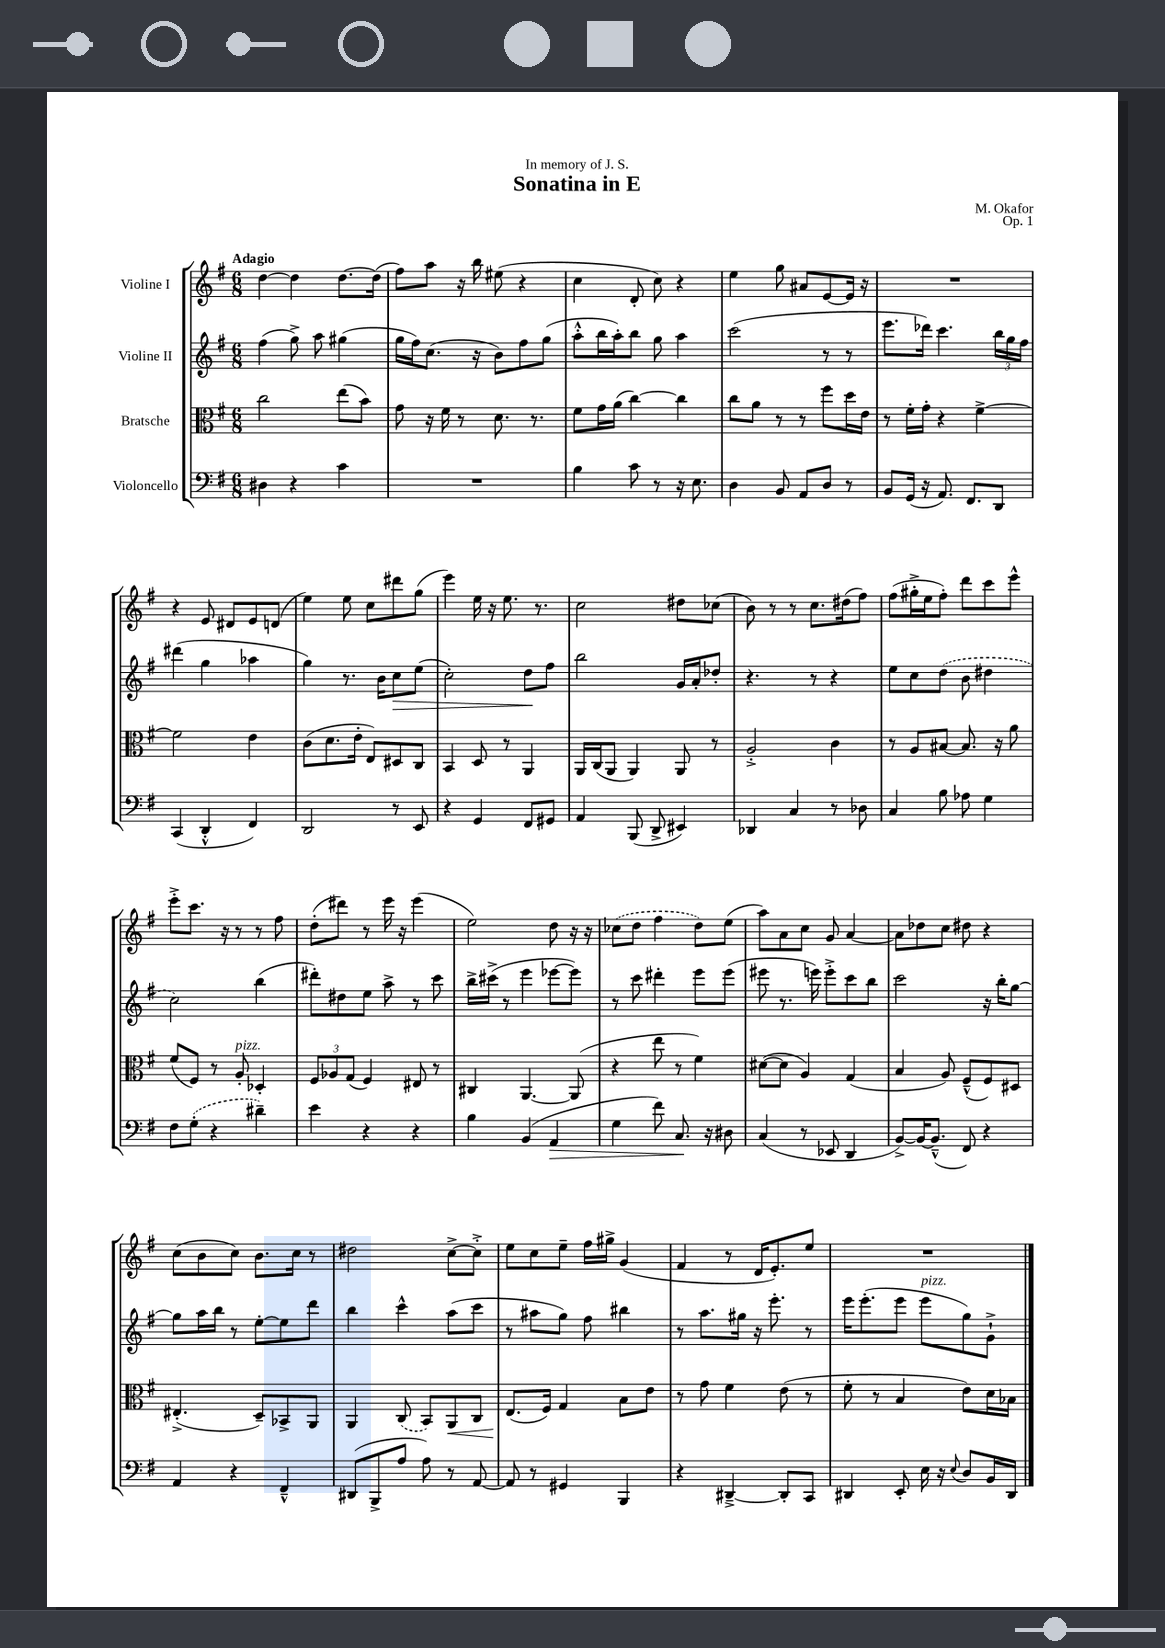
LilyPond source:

\header { title = "Sonatina in E" composer = "M. Okafor" dedication = "In memory of J. S." opus = "Op. 1" }
<<
\new StaffGroup <<
\new Staff = "s0" \with { instrumentName = "Violine I" } {
    \clef treble \key g \major \numericTimeSignature \time 6/8 \tempo "Adagio"
    d''4~ d''4 d''8.~ d''16( |
    fis''8) a''8 r16 b''16 eis''8( r4 |
    c''4 d'8-. c''8) r4 |
    e''4 g''8 ais'8 e'8~ e'16 r16 |
    R2. |
    r4 e'8 dis'8 e'8 d'8( |
    e''4) e''8 c''8 dis'''8 g''8( |
    e'''4) e''16 r16 e''8. r8. |
    c''2 dis''8 ces''8( |
    b'8) r8 r8 c''8. dis''16( fis''8) |
    fis''8( gis''16-.-> e''16 fis''8-.) d'''8 c'''8 e'''8-^ |
    e'''8-.-> c'''8. r16 r8 r8 fis''8 |
    d''8-.( dis'''8) r8 e'''16 r16 e'''4( |
    e''2) d''8 r16 r16 |
    \once \slurDashed ces''8( d''8 fis''4 d''8) e''8( |
    a''8) a'8 c''8 g'8 a'4~ |
    a'8 des''8 c''8 dis''8 r4 |
    c''8( b'8 c''8) b'8. c''16 r8 |
    dis''2 c''8~-> c''8-.-> |
    e''8 c''8 e''8-- fis''16 gis''16-> g'4( |
    fis'4 r8 d'16 e'8.-.) e''8 |
    R2. \bar "|." |
}
\new Staff = "s1" \with { instrumentName = "Violine II" } {
    \clef treble \key g \major \numericTimeSignature \time 6/8
    fis''4( g''8->) a''8 gis''4( |
    g''16 fis''16) c''8.( r16 b'8) fis''8 g''8( |
    a''8-.-^ b''16 a''16-.) b''8 g''8 a''4 |
    c'''2( r8 r8 |
    e'''8. des'''16) c'''4. \tuplet 3/2 { b''16 g''16 fis''16 } |
    dis'''4( g''4 aes''4 |
    g''4) r8. b'16 c''8\> e''8( |
    c''2-.) d''8\! fis''8 |
    b''2 g'16 a'16-. des''8-. |
    r4. r8 r4 |
    e''8 c''8 \once \slurDashed d''8( b'8 dis''4 |
    c''2) b''4( |
    dis'''8-.) dis''8 e''8 a''8-> r8 c'''8 |
    b''16-> cis'''16->( r8 e'''4 ees'''8~ ees'''8) |
    r8 c'''8 dis'''4-. e'''8 e'''8( |
    eis'''8 r8. e'''16) e'''8-.-> c'''8 b''8 |
    c'''2 r16 b''16-. g''8~ |
    g''8 a''16 b''16 r8 e''8~-. e''8 d'''8 |
    b''4 c'''4-^ a''8( c'''8 |
    r8 ais''8 g''8) fis''8 bis''4 |
    r8 a''8. gis''16 r16 e'''8.-. r8 |
    e'''16 e'''8.-.( e'''8 e'''8^\markup { \italic "pizz." } g''8) g'8-!-> \bar "|." |
}
\new Staff = "s2" \with { instrumentName = "Bratsche" } {
    \clef alto \key g \major \numericTimeSignature \time 6/8
    c''2 e''8( b'8) |
    g'8 r16 fis'16 r8 d'8. r8. |
    fis'8 g'16 a'16( c''4~) c''4 |
    c''8 a'8 r8 r8 fis''8 d''16 e'16 |
    r8 fis'16-. g'16-. r4 fis'4~-> |
    fis'2 e'4 |
    c'8( d'8. e'16-. e8) dis8 c8 |
    b,4 d8 r8 a,4 |
    a,16 c16( a,8 a,4) a,8 r8 |
    a2-.-> c'4 |
    r8 a8 bis8~ bis8. r16 a'8 |
    fis'8( fis8) r8 a8-.^\markup { \italic "pizz." } des4-. |
    \tuplet 3/2 { fis8 aes8 g8( } fis4) eis8 r8 |
    cis4 a,4.~ a,8( |
    r4 e''8 r8 fis'4) |
    dis'8~( dis'8 a4) g4( |
    b4 a8) fis8---^( fis8) dis8 |
    eis4.-.->( d8--) bes,8-> a,8 |
    a,4 \once \slurDashed c8( b,8) a,8\< c8 |
    e8.\!( fis16) g4 b8 e'8 |
    r8 g'8 fis'4 e'8( r8 |
    fis'8-. r8 b4 e'8) d'16 bes16 \bar "|." |
}
\new Staff = "s3" \with { instrumentName = "Violoncello" } {
    \clef bass \key g \major \numericTimeSignature \time 6/8
    dis4 r4 c'4 |
    R2. |
    b4 c'8 r8 r16 e8. |
    d4 b,8 a,8 d8 r8 |
    b,8 g,16( r16 a,8.) fis,8. d,8 |
    c,4( d,4-.-^ fis,4) |
    d,2 r8 e,8 |
    r4 g,4 fis,8 gis,8 |
    a,4 b,,8( d,8-> eis,4) |
    des,4 c4 r8 des8 |
    c4 b8 aes8 g4 |
    fis8 \once \slurDashed g8-.( r4 dis'4--) |
    e'4 r4 r4 |
    b4 b,4( a,4\> |
    g4 fis'8) c8.\! r16 dis8 |
    c4( r8 ees,8 d,4 |
    b,8~->) b,16~ b,8.---^( fis,8) r4 |
    a,4 r4 fis,4---^ |
    dis,8( b,,8-> a8 a8) r8 a,8~ |
    a,8 r8 gis,4 b,,4 |
    r4 dis,4~---> dis,8-. c,8 |
    dis,4 e,8-. e16 r16 \appoggiatura { e8 } d8 b,16 dis,16 \bar "|." |
}
>>
>>
\layout { \context { \Score \remove "Bar_number_engraver" } }
